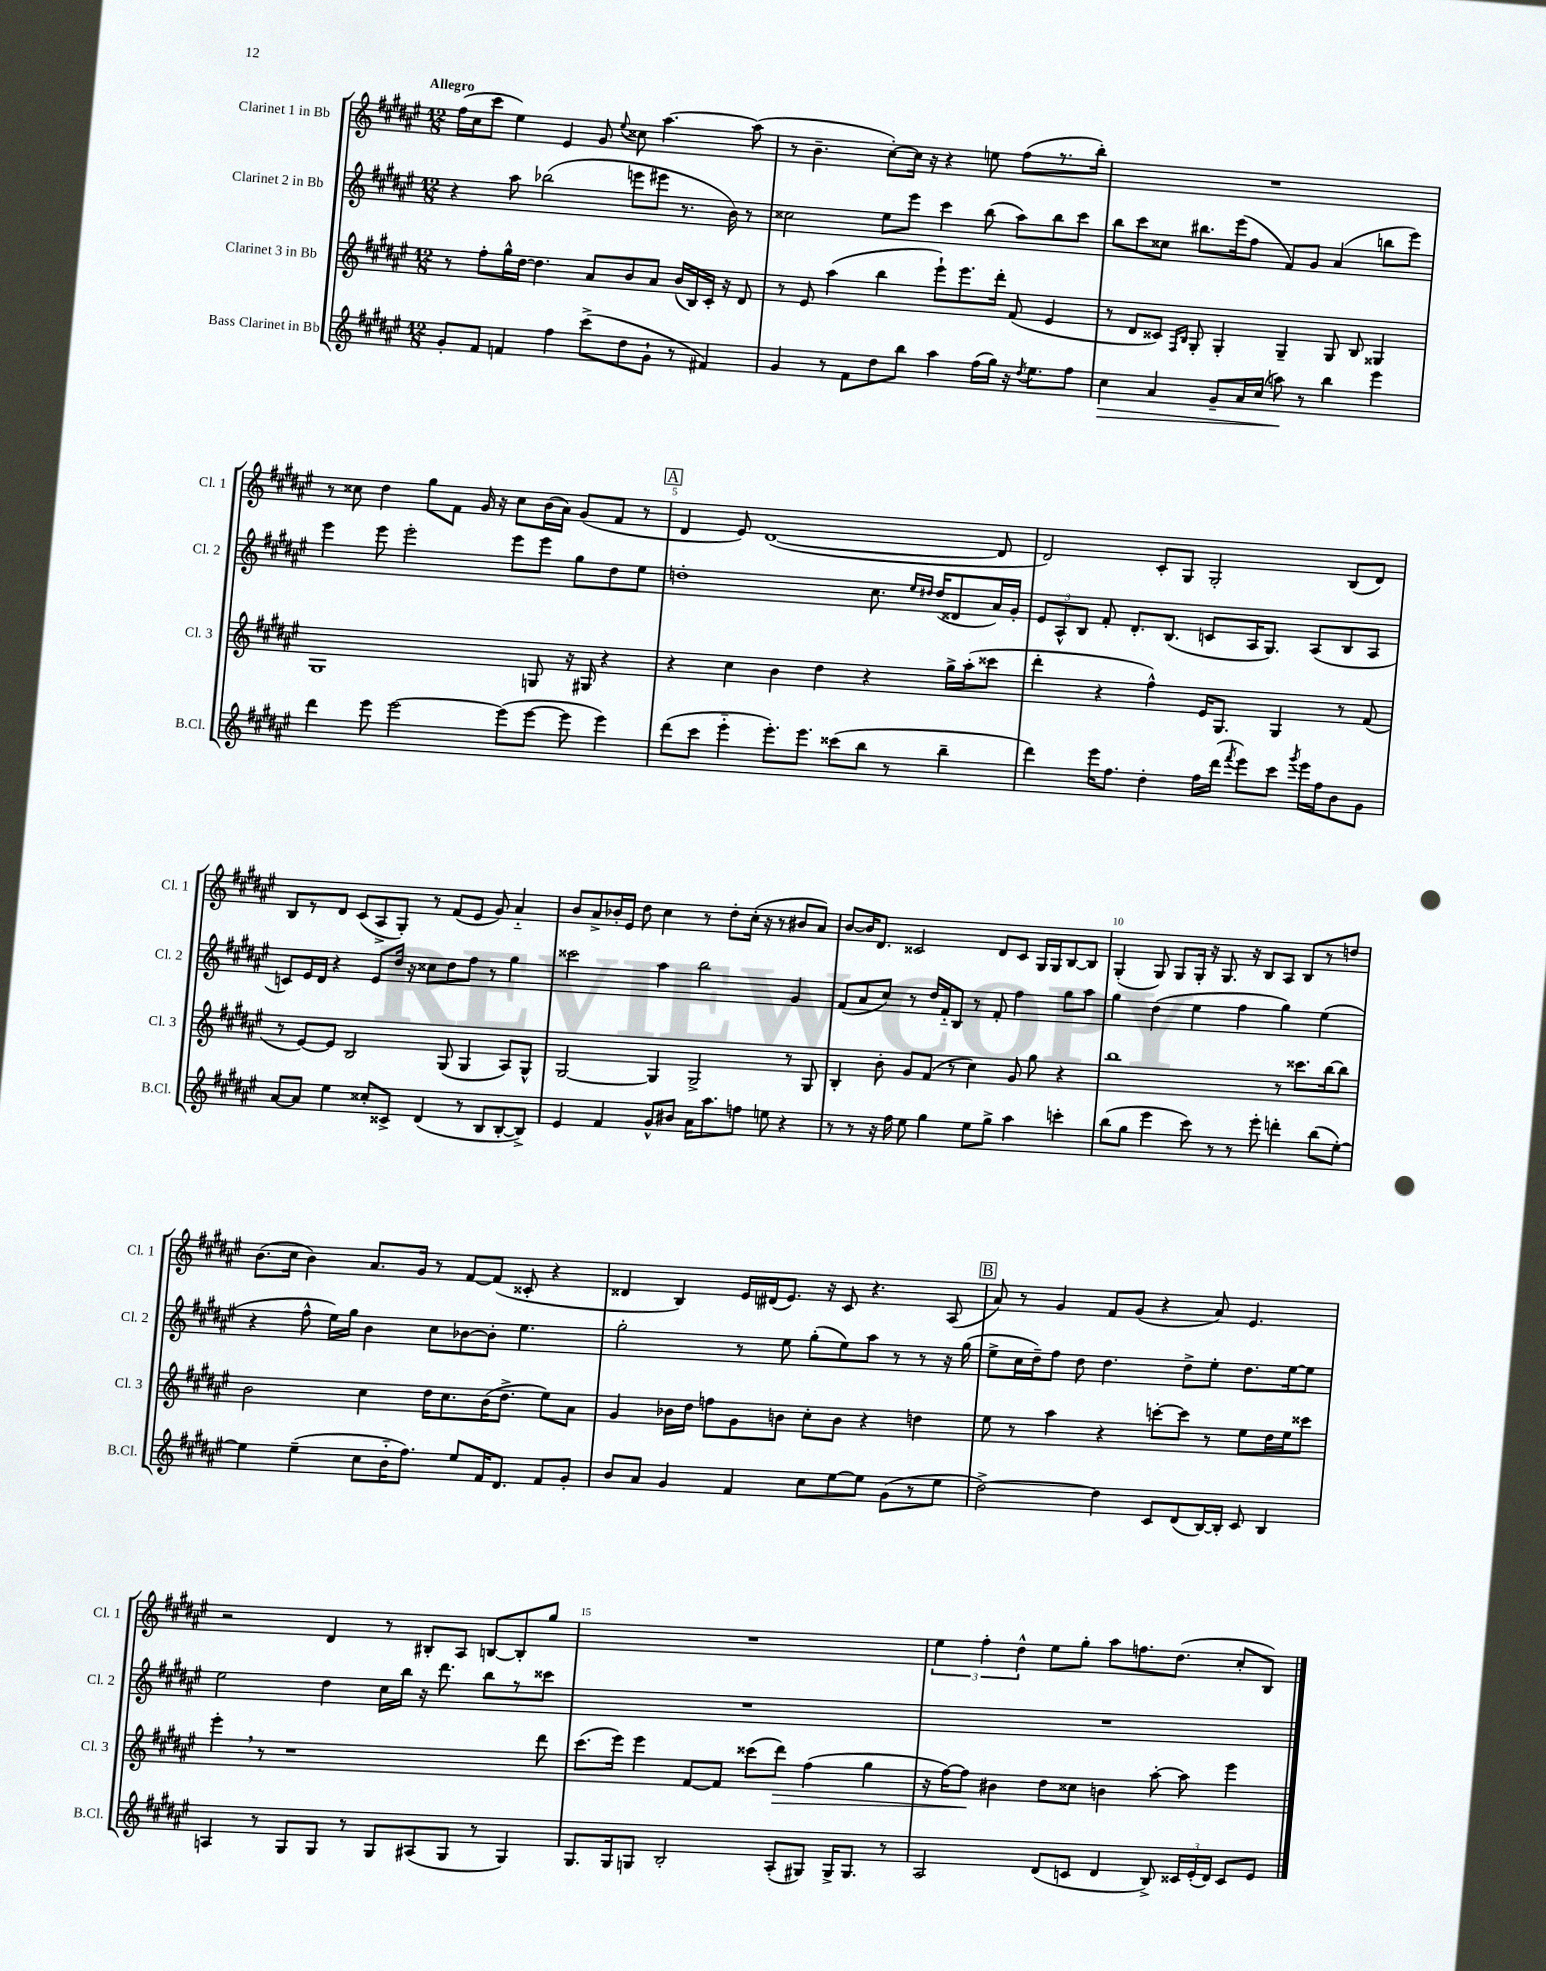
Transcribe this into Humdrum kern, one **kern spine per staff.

**kern	**dynam	**kern	**dynam	**kern	**kern
*part4	*part4	*part3	*part3	*part2	*part1
*staff4	*staff4	*staff3	*staff3	*staff2	*staff1
*I"Bass Clarinet in Bb	*	*I"Clarinet 3 in Bb	*	*I"Clarinet 2 in Bb	*I"Clarinet 1 in Bb
*I'B.Cl.	*	*I'Cl. 3	*	*I'Cl. 2	*I'Cl. 1
*clefG2	*	*clefG2	*	*clefG2	*clefG2
*k[f#c#g#d#a#e#]	*	*k[f#c#g#d#a#e#]	*	*k[f#c#g#d#a#e#]	*k[f#c#g#d#a#e#]
*M12/8	*	*M12/8	*	*M12/8	*M12/8
=1	=1	=1	=1	=1	=1
!	!	!	!	!	!LO:TX:a:B:t=Allegro
8g#'/L	.	8r	.	4r	(16ff#\LL
.	.	.	.	.	16cc#\J
8f#/J	.	8ff#'\L	.	.	8ccc#\J
4fn/	.	16gg#^^\L	.	8aa#\	4ee#\)
.	.	[16dd#\JJ	.	.	.
.	.	4.dd#\]	.	(2bb-X\	.
4ff#\	.	.	.	.	4e#/
(8ccc#^\L	.	8a#/L	.	.	8g#/
.	.	.	.	.	8qqee#/
8dd#\	.	8b/	.	8eeen\L	8cc##X\
8g#`\J	.	8a#/J	.	8eee#X\J	[4.aa#\
8r	.	(16b/LL	.	8.r	.
.	.	16B/)	.	.	.
4f#X/)	.	16c#'/JJ	.	.	.
.	.	16r	.	16b\)	.
.	.	8d#/	.	8r	(8aa#\]
=2	=2	=2	=2	=2	=2
4g#/	.	8r	.	2cc##X\	8r
.	.	8e#/	.	.	4.b~\
8r	.	(4aa#\	.	.	.
8f#\L	.	.	.	.	.
8dd#\	.	4bb\	.	8ee#\L	[8cc#'\L)
8bb\J	.	.	.	8eee#\J	16cc#\Jk]
.	.	.	.	.	16r
4aa#\	.	8eee#`\L)	.	4ccc#\	4r
.	.	8.eee#\	.	.	.
(16ff#\LL	.	.	.	(8bb\	8een\
16gg#\JJ)	.	16ddd#'\Jk	.	.	.
16r	.	(8f#/	.	8aa#\L)	(8ff#\L
8qdd#/	.	.	.	.	.
8.ee#\L	.	.	.	.	.
.	.	4e#/	.	8bb\	8.r
8ff#\J	.	.	.	8ccc#\J	.
.	.	.	.	.	16bb'\Jk)
=3	=3	=3	=3	=3	=3
!	!LO:HP:b	!	!	!	!
4cc#\	>	8r	.	8bb\L	1.r
.	.	8d#/L	.	8ccc#\	.
4a#/	.	8c##X/J)	.	8cc##X\J	.
.	.	16qqF#/LL	.	.	.
.	.	16qqB/JJ	.	.	.
.	.	8G#'/	.	8.bb#X\L	.
8g#~/L	.	4G#'/	.	.	.
.	.	.	.	(16eee#\k	.
16a#/L	.	.	.	8ff#\J	.
(16cc#/JJ	.	.	.	.	.
8aan\)	.	4G#~/	.	8f#/L)	.
8r	]	.	.	8g#/J	.
4bb\	.	8G#/	.	(4a#/	.
.	.	8B/	.	.	.
4eee#\	.	4G##X/	.	8bbn\L	.
.	.	.	.	8eee#\J)	.
!!LO:LB:g=z
=4	=4	=4	=4	=4	=4
4ddd#\	.	1G#	.	4eee#\	8r
.	.	.	.	.	8cc##X\
8eee#\	.	.	.	8eee#\	4dd#\
[2eee#\	.	.	.	2eee#'\	.
.	.	.	.	.	8gg#\L
.	.	.	.	.	8f#\J
.	.	.	.	.	16g#/
.	.	.	.	.	16r
(8eee#\L]	.	.	.	8eee#\L	8cc##\L
[8eee#\J	.	8Gn/	.	8eee#\J	(16b\L
.	.	.	.	.	16a#\JJ)
8eee#\]	.	16r	.	8gg#\L	(8g#/L
.	.	16G#X/	.	.	.
4eee#\)	.	4r	.	8dd#\	8f#/J
.	.	.	.	8ee#\J	8r
!!LO:REH:place=s1:t=A
=5	=5	=5	=5	=5	=5
(8ddd#\L	.	4r	.	1ddn'	4d#/
8ccc#\J	.	.	.	.	.
4eee#\	.	4cc#\	.	.	8e#/)
.	.	.	.	.	([1d#
8.eee#'\L)	.	4b\	.	.	.
8.eee#\J	.	.	.	.	.
.	.	4dd#\	.	.	.
(8ccc##X\L	.	.	.	.	.
8bb\J	.	4r	.	8.cc#\	.
8r	.	.	.	.	.
.	.	.	.	16qqee#/LL	.
.	.	.	.	16qqdd#X/JJ	.
.	.	.	.	(16dd#/KL	.
4bb~\	.	16gg#^\LL	.	8d##X/	.
.	.	(16aa#'\J	.	.	.
.	.	8ccc##X\J	.	16a#/L)	8d#/]
.	.	.	.	16g#'/JJ	.
=6	=6	=6	=6	=6	=6
4ddd#\)	.	4ddd#'\	.	12e#/L	2d#/)
.	.	.	.	12A#^^/	.
.	.	.	.	12B/J	.
16eee#\KL	.	4r	.	8f#'/	.
8.ff#\J	.	.	.	.	.
.	.	.	.	8.d#'/L	.
4dd#'\	.	4ff#^^\)	.	.	8c#'/L
.	.	.	.	(8.B/J	.
.	.	.	.	.	8G#/J
16ff#\LL	.	16e#/KL	.	8cn/L	2G#'/
(16ddd#\JJ	.	8.G#/J	.	.	.
8qfff#/	.	.	.	.	.
8eee#\L)	.	.	.	16A#/K	.
.	.	.	.	8.G#/J)	.
8ccc#\J	.	4G#/	.	.	.
8qggg#/	.	.	.	.	.
16eee#\LL	.	.	.	(8A#/L	.
16ff#\J	.	.	.	.	.
8b\	.	8r	.	8B/	(8B/L
8g#\J	.	(8f#/	.	8A#/J	8d#/J)
!!LO:LB:g=z
=7	=7	=7	=7	=7	=7
[8a#/L	.	8r	.	8cn/L)	8B/L
8a#/J]	.	[8e#/L)	.	16e#/L	8r
.	.	.	.	16d#/JJ	.
4ee#\	.	8e#/J]	.	4r	8d#/J
.	.	2B/	.	.	(8c#/L
8cc##X'/L	.	.	.	8e#/L	8A#^/
8c##X^/J	.	.	.	16dd#/Jk	8G#'/J)
.	.	.	.	16r	.
(4d#/	.	.	.	8cc##X\L	8r
.	.	(8G#/	.	8dd#\	(8f#/L
8r	.	4G#/	.	8ff#\J	8e#/J
8B/L	.	.	.	8r	8g#/)
[8B'/	.	8A#/L)	.	4gg#\	4a#/
8B^/J])	.	8G#^^/J	.	.	.
=8	=8	=8	=8	=8	=8
4e#/	.	[2G#/	.	2ccc##X\	8b/L
.	.	.	.	.	8a#^/
4f#/	.	.	.	.	16b-X'/L
.	.	.	.	.	16e#/JJ
.	.	.	.	.	8dd#\
8g#^^/L	.	4G#/]	.	4aa#\	4cc#\
8b#X/J	.	.	.	.	.
16a#\KL	.	2G#^/	.	2bb\	8r
8.aa#\	.	.	.	.	.
.	.	.	.	.	8dd#'\L
8ffn\J	.	.	.	.	(16cc#'\Jk
.	.	.	.	.	16r
8een\	.	.	.	.	8r
4r	.	8r	.	4g#/	8b#X/L
.	.	8G#/	.	.	8a#/J)
=9	=9	=9	=9	=9	=9
8r	.	4B'/	.	(8f#/L	[8b/L
8r	.	.	.	8a#/	16b/K]
.	.	.	.	.	8.d#/J
16r	.	8b'\	.	8cc#/J)	.
16ff#\	.	.	.	.	.
8ee#\	.	8g#/L	.	8r	2c##X/
4gg#\	.	(8f#/J	.	16dd#/LL	.
.	.	.	.	16f#/J	.
.	.	8r	.	8B/J	.
8ee#\L	.	4cc#\)	.	8r	.
8gg#^\J	.	.	.	8f#'/	8d#/L
4aa#\	.	8g#/	.	4ff#\	8c##/J
.	.	8gg#\	.	.	16G#/LL
.	.	.	.	.	16G#/J
4cccn'\	.	4r	.	8gg#\L	[8B/
.	.	.	.	8aa#\J	8B/J]
=10	=10	=10	=10	=10	=10
(8bb\L	.	1bb	.	4gg#\	(4G#'/
8gg#\J	.	.	.	.	.
4eee#\	.	.	.	(4dd#\	8G#/)
.	.	.	.	.	8G#/L
8ccc#\)	.	.	.	4ee#\	16G#'/Jk
.	.	.	.	.	16r
8r	.	.	.	.	8.G#/
8r	.	.	.	4ff#\	.
.	.	.	.	.	16r
8eee#'\	.	.	.	.	8B/L
4dddn'\	.	8r	.	4gg#\)	8A#/J
.	.	8.ccc##X\L	.	.	8B/L
(8bb\L	.	.	.	(4ee#\	8r
.	.	[16bb\k	.	.	.
[8ee#'\J)	.	8bb\J]	.	.	8ddn/J
!!LO:LB:g=z
=11	=11	=11	=11	=11	=11
4ee#\]	.	2b\	.	4r	(8.b\L
.	.	.	.	.	16cc#\Jk
(4ee#~\	.	.	.	8ff#^^\	4b\)
.	.	.	.	16ee#\LL)	.
.	.	.	.	16gg#\JJ	.
8cc#\L	.	4cc#\	.	4b\	8.a#/L
16b\K	.	.	.	.	.
8.ff#\J)	.	.	.	.	16g#/Jk
.	.	16dd#\KL	.	8cc#\L	8r
.	.	8.cc#\	.	.	.
8ee#/L	.	.	.	[8b-X\	[8f#/L
16f#/K	.	(16b\K	.	8b-'\J]	(8f#/J]
8.d#/J	.	8.dd#^\J	.	.	.
.	.	.	.	4.ee#\	8c##X'/
8f#/L	.	8ee#\L)	.	.	4r
8g#'/J	.	8a#\J	.	.	.
=12	=12	=12	=12	=12	=12
8b/L	.	4g#/	.	2gg#'\	4d##X/
8a#/J	.	.	.	.	.
4g#/	.	16b-X\LL	.	.	4B/)
.	.	16dd#\JJ	.	.	.
.	.	8ffn\L	.	.	.
4f#/	.	8g#\	.	8r	16e#/LL
.	.	.	.	.	(16d#X/J
.	.	8bn\J	.	8ee#\	8.e#/J)
8cc#\L	.	8cc#'\L	.	(8gg#'\L	.
.	.	.	.	.	16r
[8ee#\	.	8b\J	.	8ee#\)	8c#/
8ee#\J]	.	4r	.	8aa#\J	4.r
(8g#\L	.	.	.	8r	.
8r	.	4ddn\	.	8r	.
8ee#\J	.	.	.	16r	(8A#/
.	.	.	.	(16gg#\	.
!!LO:REH:place=s1:t=B
=13	=13	=13	=13	=13	=13
[2dd#^\)	.	8ee#\	.	8ee#^\L	8a#/)
.	.	8r	.	16cc#\L	8r
.	.	.	.	16dd#~\J)	.
.	.	4aa#\	.	8ff#\J	4g#/
.	.	.	.	8dd#\	.
4dd#\]	.	4r	.	4.dd#\	8f#/L
.	.	.	.	.	(8g#/J
8c#/L	.	[8cccn'\L	.	.	4r
(8d#/	.	8ccc\J]	.	8dd#^\L	.
[16B/L)	.	8r	.	8ee#'\J	8a#/)
16B'/JJ]	.	.	.	.	.
8c#/	.	8ee#\L	.	8.dd#\L	4.e#/
4B/	.	16dd#\L	.	.	.
.	.	16ee#\J	.	[16ee#\k	.
.	.	8ccc##X\J	.	8ee#\J]	.
!!LO:LB:g=z
=14	=14	=14	=14	=14	=14
4An/	.	4eee#',\	.	2ee#\	2r
8r	.	8r	.	.	.
8G#/L	.	1r	.	.	.
8G#/J	.	.	.	4dd#\	4d#/
8r	.	.	.	.	.
8G#/L	.	.	.	16cc#\LL	8r
.	.	.	.	16bb\JJ	.
(8A#X/	.	.	.	16r	8B#X'/L
.	.	.	.	8.ddd#\	.
8G#/J	.	.	.	.	8A#/J
8r	.	.	.	8bb\L	[8Bn/L
4G#/)	.	.	.	8r	8B'/]
.	.	8ddd#\	.	8ccc##X\J	8gg#/J
=15	=15	=15	=15	=15	=15
8.G#/L	.	(8.ccc#\L	.	1.r	1.r
16G#/k	.	16eee#\Jk)	.	.	.
8Gn/J	.	4eee#\	.	.	.
2B'/	.	.	.	.	.
.	.	[8f#/L	.	.	.
.	.	8f#/J]	.	.	.
.	.	(8ccc##X\L	.	.	.
!	!	!	!LO:HP:b	!	!
(8A#'/L	.	8ddd#\J)	>	.	.
8G#X/J)	.	(4ff#\	.	.	.
16G#^/KL	.	.	.	.	.
8.G#/J	.	.	.	.	.
.	.	4gg#\	.	.	.
8r	.	.	.	.	.
=16	=16	=16	=16	=16	=16
2A#/	.	16r	.	1.r	6ee#\
.	.	[16ff#\KL)	.	.	.
.	.	8ff#\J]	.	.	.
.	.	.	.	.	6ff#'\
.	.	4b#X\	]	.	.
.	.	.	.	.	6dd#^^\
(8d#/L	.	8dd#\L	.	.	8ee#\L
8cn/J	.	8cc##X\J	.	.	8gg#'\J
4d#/	.	4bn\	.	.	8aa#\L
.	.	.	.	.	8.ffn\
8B^/)	.	[8aa#'\	.	.	.
.	.	.	.	.	(8.dd#\J
24c##X/LL	.	8aa#\]	.	.	.
(24e#'/	.	.	.	.	.
24d#/JJ)	.	.	.	.	.
8c##/L	.	4eee#\	.	.	8cc#'/L
8e#/J	.	.	.	.	8B/J)
==	==	==	==	==	==
*-	*-	*-	*-	*-	*-
